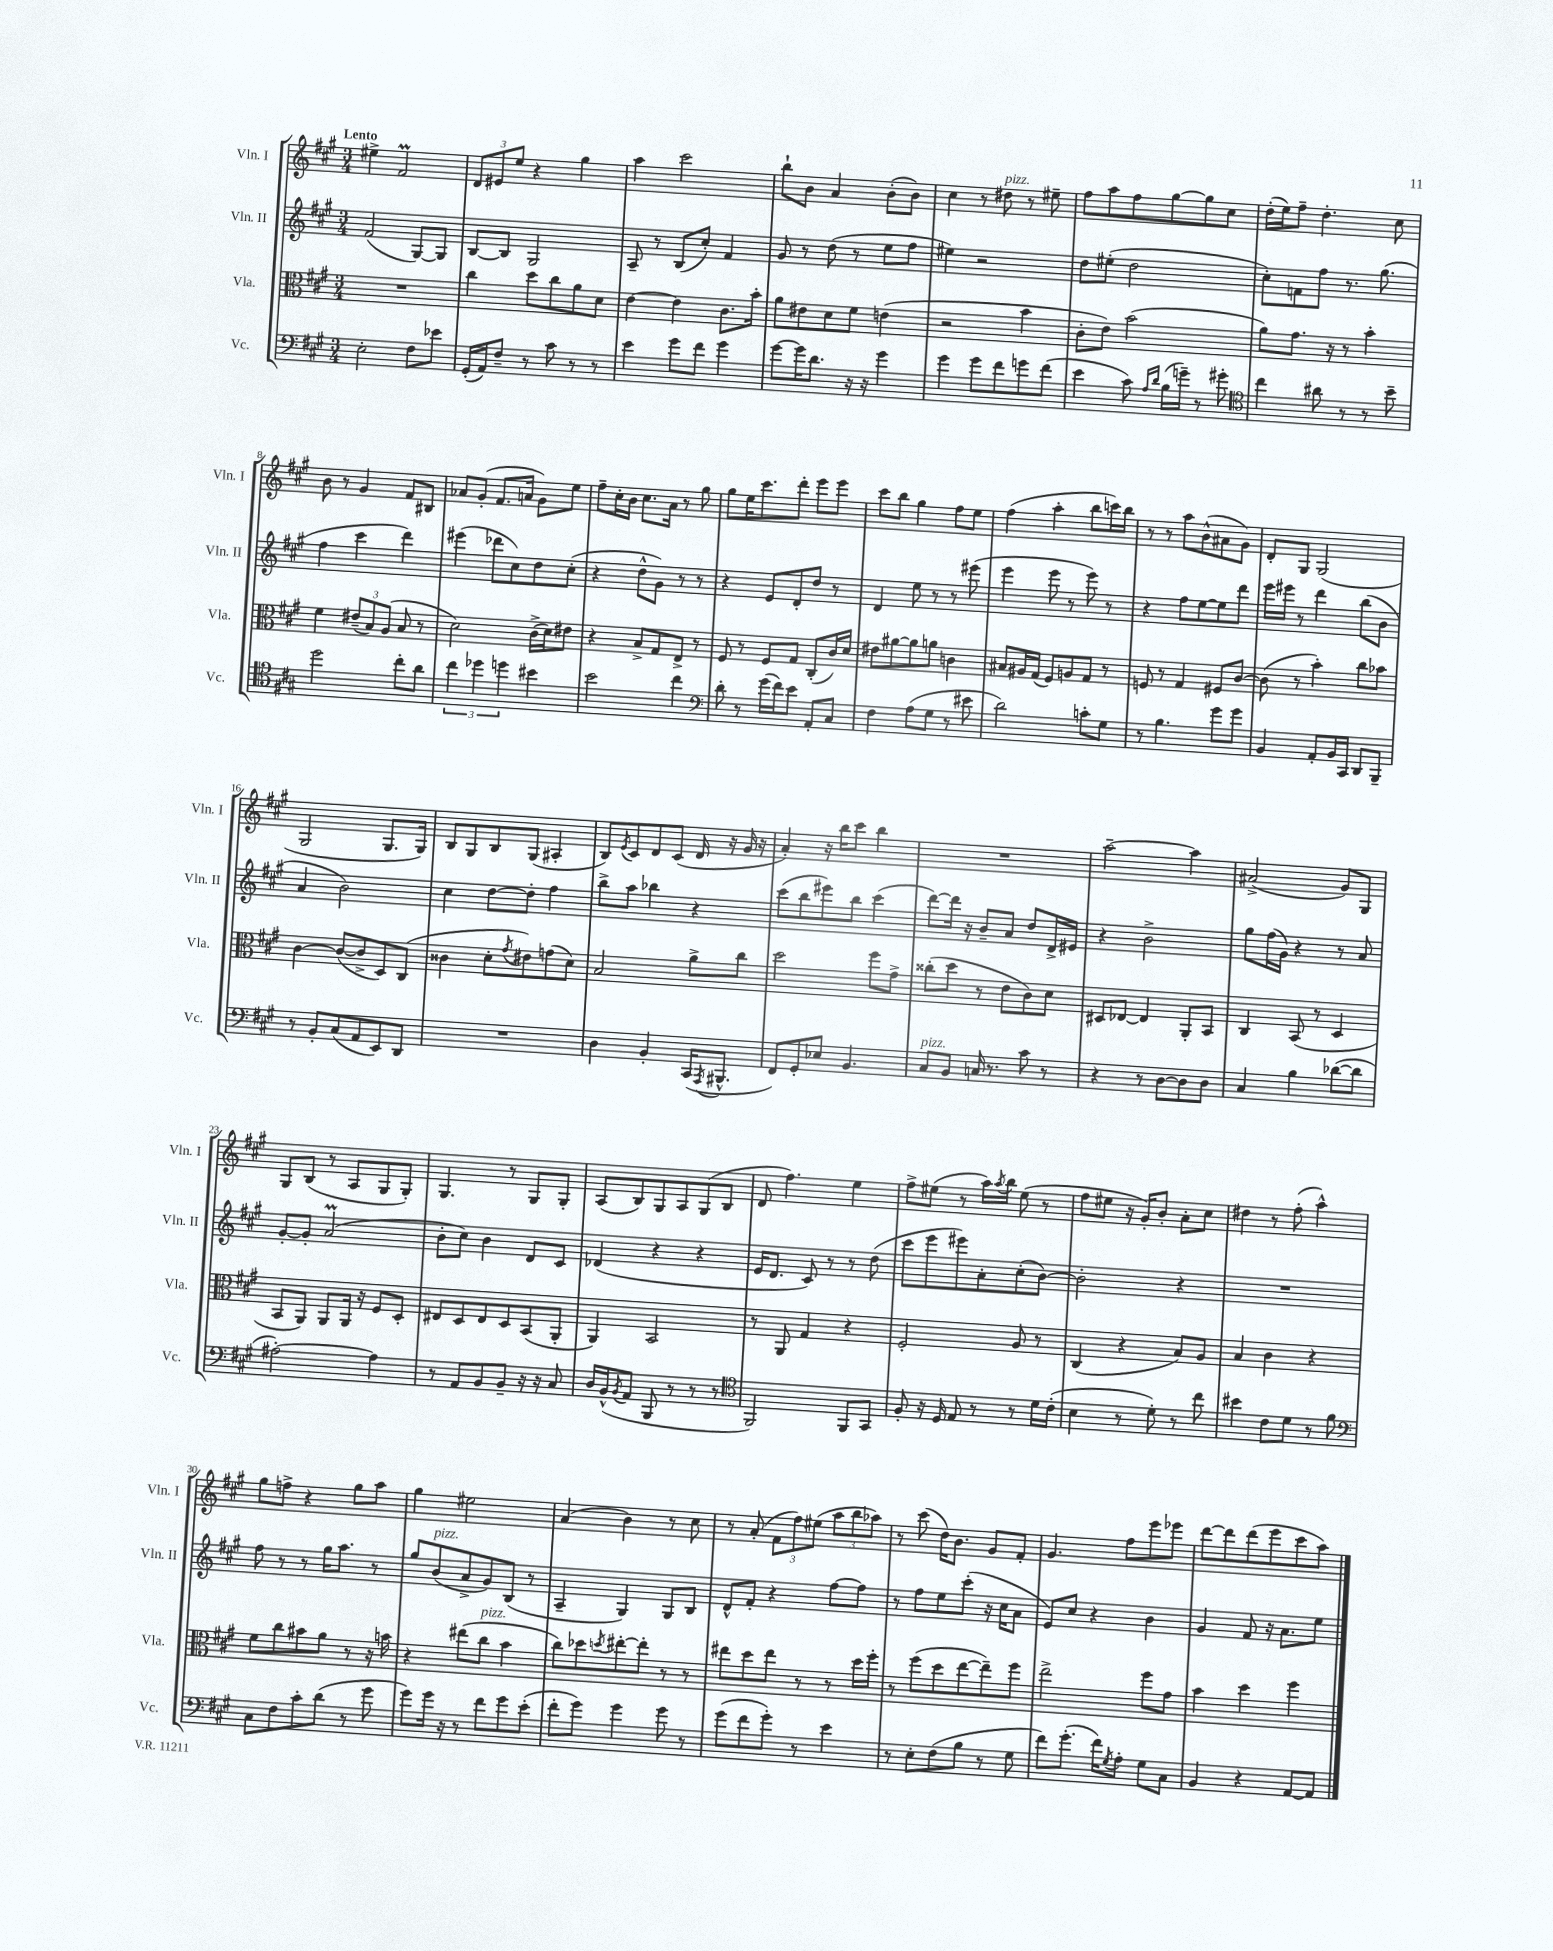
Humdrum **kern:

**kern	**kern	**kern	**kern
*staff4	*staff3	*staff2	*staff1
*clefF4	*clefC3	*clefG2	*clefG2
*k[f#c#g#]	*k[f#c#g#]	*k[f#c#g#]	*k[f#c#g#]
*M3/4	*M3/4	*M3/4	*M3/4
2E'	2.r	(2f#	4ee#^
.	.	.	2f#
8F#	.	[8G#)	.
8e-	.	8G#]	.
=	=	=	=
(16GG#'	4cc#	[8B	12d
16AA)	.	.	.
.	.	.	12e#
8F#~	.	8B]	.
.	.	.	12ee
8r	8dd	2G#	4r
8c#	8cc#	.	.
8r	8a	.	4gg#
8r	8d	.	.
=	=	=	=
4e	[4e	8A~	4aa
.	.	8r	.
8g#	4e]	(8B	2ccc#
8f#	.	8cc#')	.
4g#	8.c#	4f#	.
.	16b'	.	.
=	=	=	=
[8g#	8a	8g#	8bb`
16g#]	8e#	8r	8b
8.d	.	.	.
.	8d	(8dd	4a
16r	8f#	8r	.
16r	.	.	.
4g#	(4e	8ee	(8b'
.	.	8ff#	8b)
=	=	=	=
4g#	2r	4ee#)	4cc#
8g#	.	2r	8r
8f#	.	.	8dd#
8g	4b	.	8r
(8f#	.	.	8ee#~
=	=	=	=
4e	8c#'	8dd	8ff#
.	8e)	(8ee#'	8aa
8c#)	(2b	2dd	8ff#
16qqA	.	.	.
16qqd	.	.	.
(16B	.	.	[8gg#
16g~)	.	.	.
8r	.	.	8gg#]
8g#'	.	.	8cc#
=	=	=	=
*clefC4	*	*	*
4cc#	8a)	8cc#')	(16dd'
.	.	.	16ee)
.	8.g#	8f	8ff#~
8a#	.	8ff#	4.dd'
.	16r	.	.
8r	8r	8.r	.
8r	4b'	.	.
.	.	(8.gg#	.
8b~	.	.	8cc#
=	=	=	=
2dd	4f#	4ff#	8b
.	.	.	8r
.	(12e#~	4ccc#	4g#
.	12B)	.	.
.	(12A	.	.
8cc#'	8B	4ddd)	8f#
8a	8r	.	8B#
=	=	=	=
6cc#	2d)	(4eee#	8a-
.	.	.	(8g#'
6dd-	.	.	.
.	.	8ddd-	8.f#
6dd	.	.	.
.	.	8cc#)	.
.	.	.	16a
4b#	(16c#^	8dd	8g#)
.	16d)	.	.
.	8e#	(8cc#'	8ee
=	=	=	=
2b	4r	4r	8ff#~
.	.	.	16cc#'
.	.	.	16b
.	8B^	8dd^^	8.cc#
.	8G#	8g#)	.
.	.	.	16a
4cc#	8E^	8r	8r
.	8r	8r	8gg#
=	=	=	=
*clefF4	*	*	*
8d'	8F#	4r	8gg#
8r	8r	.	16ee
.	.	.	8.ccc#
(16g#	8F#	8e	.
16f#)	.	.	.
8e	8G#	8d'	8ddd'
8AA'	(8C#'	8dd	8eee
8C#	16c#)	8r	8eee
.	16d	.	.
=	=	=	=
4F#	8e#	4d	8ccc#
.	[8a#	.	8bb
(8A	8a#]	8ee	4gg#
8G#	8a	8r	.
8r	4c	8r	8ff#
8e#	.	(8eee#	8ee
=	=	=	=
2d)	8B#	4eee	(4ff#
.	16A#	.	.
.	(16G#	.	.
.	8F#)	8eee	4aa'
.	8A	8r	.
8c'	8G#	8eee)	8bb
8G#	8r	8r	16ccc)
.	.	.	16bb
=	=	=	=
8r	8F	4r	8r
4.B	8r	.	8r
.	4G#	8ff#	8aa
.	.	[8ee	(8b^^
8g#	8F#	8ee]	8a#
8g#	[8c#	8ddd	8g#)
=	=	=	=
4BB	(8c#]	16eee	8d'
.	.	16eee#	.
.	8r	8r	8G#
8AA'	4b')	4ddd	(2G#
16BB	.	.	.
16CC#	.	.	.
8DD	8cc#	(8bb	.
8BBB~	8b-	8b	.
=	=	=	=
8r	[4c#	4a	2G#
8BB'	.	.	.
(8C#	(8c#_	2b)	.
8AA	8c#^]	.	.
8EE)	8D)	.	8.G#
8DD	(8C#	.	.
.	.	.	16G#)
=	=	=	=
2.r	4c##	4cc#	8B
.	.	.	8G#
.	8d'	[8dd	8B
.	8qg#	.	.
.	8e#)	8dd']	(8G#
.	(8g	4ff#	4A#'
.	8d)	.	.
=	=	=	=
4D	2B	8bb^	8B)
.	.	.	8qe
.	.	8aa	8c#
4BB'	.	4bb-	8d
.	.	.	(8c#
(16CC#	8a^	4r	16d
8qAAA	.	.	.
8.BBB#^^	.	.	16r
.	8cc#	.	16g#
.	.	.	16r
=	=	=	=
8FF#)	2dd	(8ccc#	4a')
8GG#'	.	8bb	.
8E-	.	8eee#)	16r
.	.	.	16bb
4.BB	.	8bb	8ccc#
.	8ff#	(4ccc#	4bb
.	8g#^	.	.
=	=	=	=
8C#	(8cc##'	[8ddd)	2.r
8BB	8dd	16ddd]	.
.	.	16r	.
16C	8r	8b~	.
8.r	.	.	.
.	8e	8a	.
8c#	8c#)	8dd	.
8r	8d	16d^	.
.	.	16e#	.
=	=	=	=
4r	8D#	4r	[2aa~
.	[8E-	.	.
8r	4E-]	2b^	.
[8D	.	.	.
8D]	8AA'	.	4aa]
8D	8BB	.	.
=	=	=	=
4C#	4C#	8gg#	(2a#^
.	.	(16ff#	.
.	.	16g#)	.
4B	(8BB	4r	.
.	8r	.	.
([8d-	4D	8r	8g#)
8d-]	.	8a	8G#
=	=	=	=
[2A#')	8BB	[8g#'	8G#
.	8AA)	8g#']	(8B
.	8AA	(2a	8r
.	16AA	.	8A
.	16r	.	.
4A#]	8F#	.	8G#
.	8D'	.	8G#')
=	=	=	=
8r	8E#	8b'	4.G#
8AA	8D	8cc#)	.
8BB	8E#	4b	.
8BB~	8D	.	8r
16r	(8BB	8d	8G#
16r	.	.	.
8C#	8AA'	8c#	8G#'
=	=	=	=
16D	4AA)	(4d-	(8A
(16BB^^	.	.	.
8qBB	.	.	.
8AA	.	.	8B)
8BBB	2BB	4r	8G#
8r	.	.	8A
8r	.	4r	(8G#
8r	.	.	8B
=	=	=	=
*clefC4	*	*	*
2FF#)	8r	16e	8d
.	.	8.d	.
.	8AA	.	4.ff#)
.	4G#	8c#)	.
.	.	8r	.
8FF#	4r	8r	4ee
8GG#	.	(8dd	.
=	=	=	=
8F#'	2F#'	8ccc#	8ff#^
16r	.	8eee	(8ee#
16D	.	.	.
8E	.	8eee#)	8r
8r	.	8a'	16aa)
.	.	.	8qaa
.	.	.	16bb
8r	8A	(8cc#'	(8ee#
16d	8r	[8b)	8r
(16c#'	.	.	.
=	=	=	=
4B	(4C#	2b']	8ff#
.	.	.	8ee#
8r	4r	.	16r
.	.	.	16g#')
8d')	.	.	8b'
8r	8B)	4r	8a'
8cc#	8A	.	8cc#
=	=	=	=
4b#	4B	2.r	4dd#
8c#	4c#	.	8r
8d	.	.	(8ff#'
8r	4r	.	4aa^^)
8f#	.	.	.
=	=	=	=
*clefF4	*	*	*
8C#	8f#	8ff#	8gg#
8F#	8cc#	8r	8ff^
8c#'	8b#	8r	4r
(8d	8a	16gg#	.
.	.	8.aa	.
8r	8r	.	8gg#
8g#	16r	8r	8aa
.	16b	.	.
=	=	=	=
8g#)	4r	8gg#	4gg#
16g#	.	(8b	.
16r	.	.	.
8r	(8ee#	8a^	2ee#
8f#	8cc#	8g#)	.
8g#	4b	(8B	.
(8e'	.	8r	.
=	=	=	=
8f#'	8cc#)	4A~	(4a
8g#)	8dd-	.	.
.	8qdd	.	.
4g#	[8ee#'	4G#)	4b)
.	8ee#']	.	.
8g#	8r	8G#	8r
8r	8r	8B	8cc#
=	=	=	=
(8g#	8ee#	8d^^	8r
8f#	8dd	8f#'	(8a'
8g#')	8ee#	4r	12f#
.	.	.	12ff#)
8r	8r	.	.
.	.	.	(12ee#
4e	8r	[8ff#	12aa
.	.	.	12bb
.	16dd	8ff#]	.
.	.	.	12aa-)
.	16ff#'	.	.
=	=	=	=
8r	8r	8r	8r
8E'	(8ff#	8ff#	(8ccc#
(8F#	8dd	8ee	16dd)
.	.	.	8.b
8B	[8ee	(8ccc#'	.
8r	8ee~])	16r	8g#
.	.	16cc#	.
8G#	8ff#	8a	8f#'
=	=	=	=
8f#)	2ee^	8e)	4.g#
(8.g#'	.	8cc#	.
.	.	4r	.
16f#)	.	.	.
8qG#	.	.	.
8A'	.	.	8ff#
8G#	8ff#	4b	8eee
8C#	8g#	.	8eee-
=	=	=	=
4BB	4b	4g#	[8ddd
.	.	.	8ddd]
4r	4dd	8f#	(8ddd
.	.	16r	8eee
.	.	8.a	.
[8AA	4ff#	.	8ccc#
8AA]	.	8ee	8aa)
==	==	==	==
*-	*-	*-	*-
